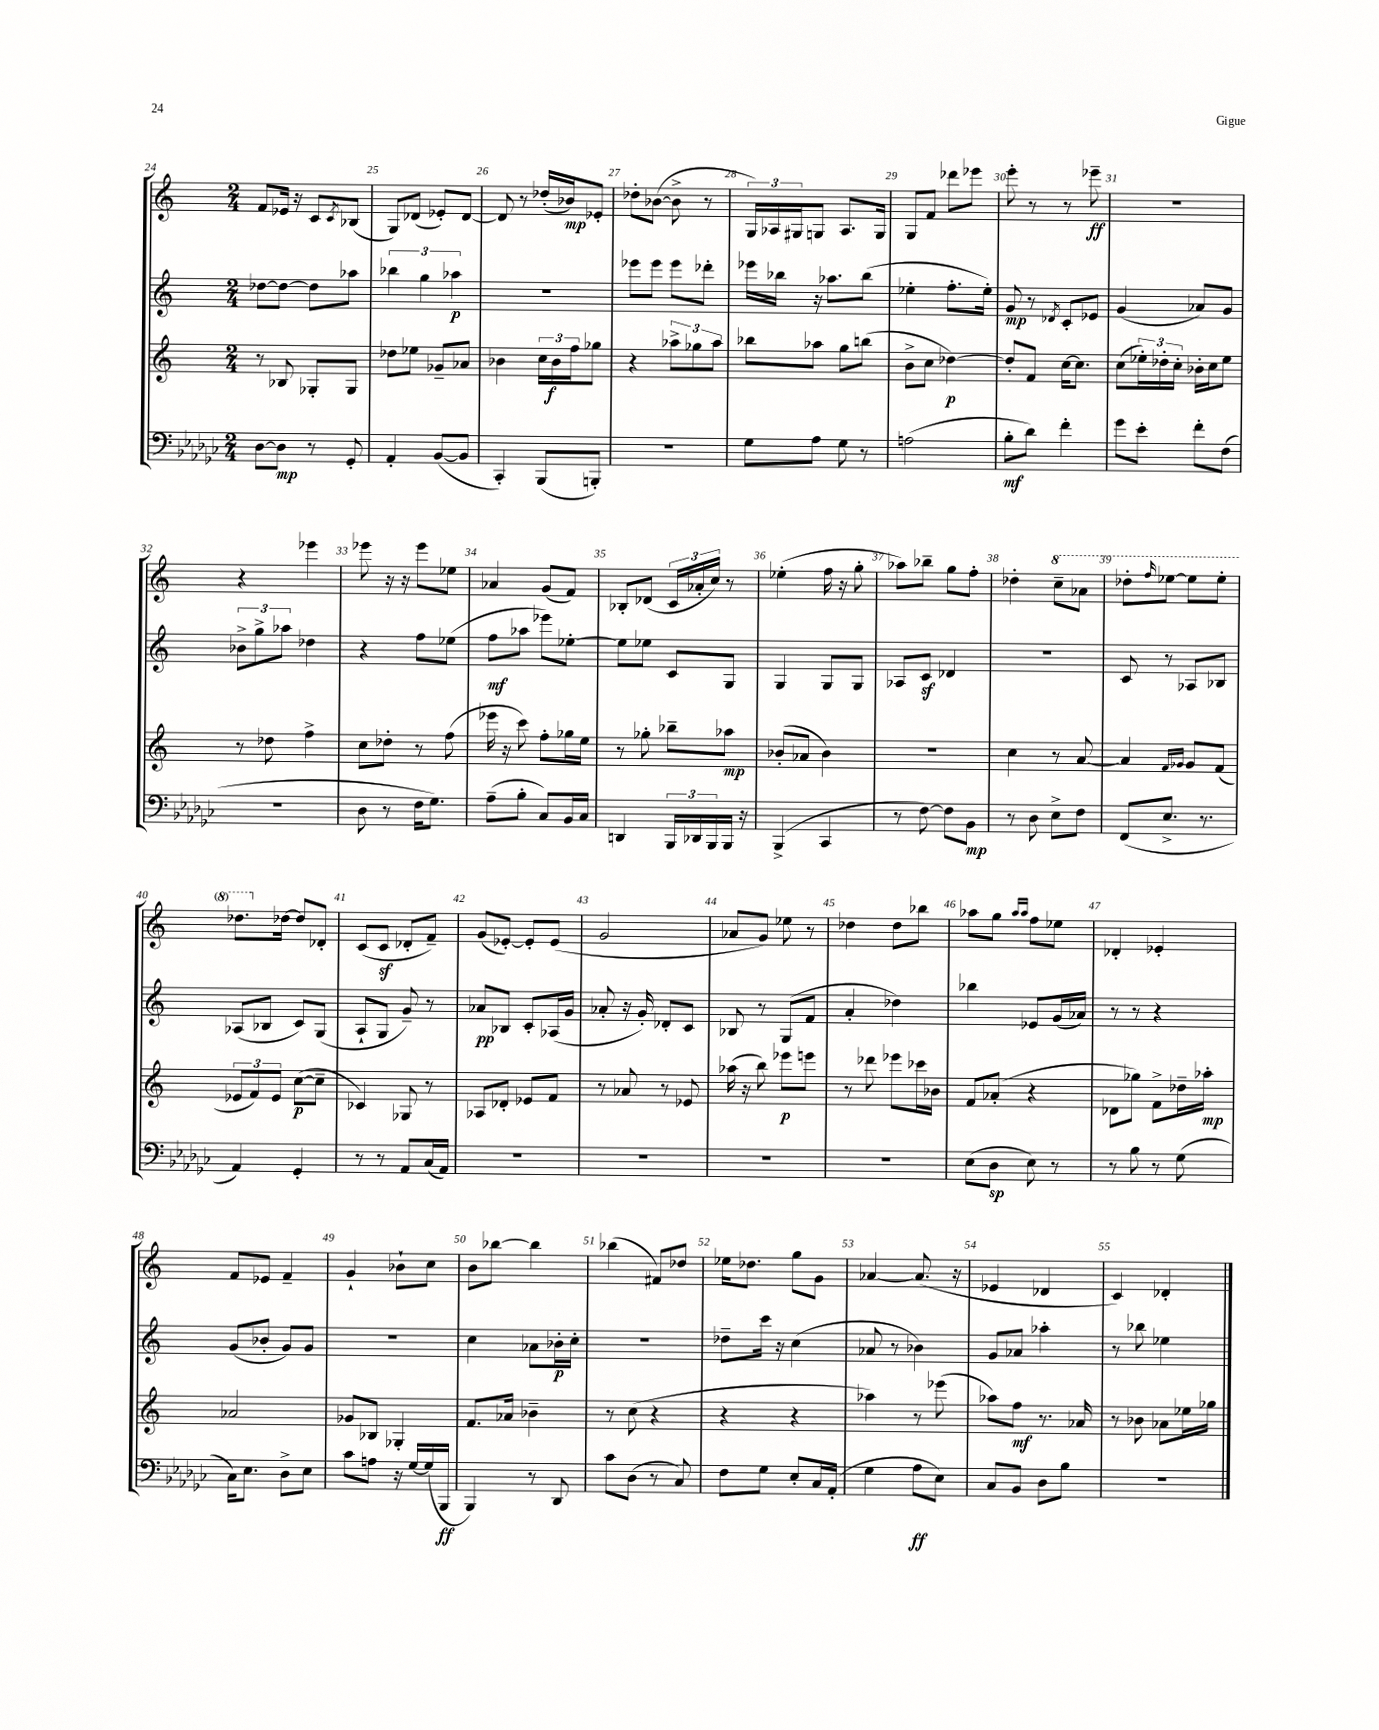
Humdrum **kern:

**kern	**kern	**kern	**kern
*staff4	*staff3	*staff2	*staff1
*clefF4	*clefG2	*clefG2	*clefG2
*k[b-e-a-d-g-c-]	*k[]	*k[]	*k[]
*M2/4	*M2/4	*M2/4	*M2/4
[8D-	8r	[8dd-	8f
8D-]	8B-	8dd-_	16e-
.	.	.	16r
8r	8G-'	8dd-]	8c
.	.	.	8qc
8GG-'	8G-	8aa-	(8B-
=	=	=	=
4AA-'	8dd-	6bb-	8G)
.	8ee-	.	(8d-
.	.	6gg	.
([8BB-	8g-~	.	8e-')
.	.	6aa-	.
8BB-]	8a-	.	[8d-
=	=	=	=
4CC-')	4b-	2r	8d-]
.	.	.	8r
(8BBB-	24cc	.	(16dd-'
.	24b-	.	.
.	.	.	16b-)
.	24ff	.	.
8BBB')	8gg-	.	8e-'
=	=	=	=
2r	4r	8eee-	8dd-'
.	.	8eee-	([8b-
.	12aa-^	8eee-	8b-^]
.	12gg-	.	.
.	.	8ddd-'	8r
.	12aa-	.	.
=	=	=	=
8G-	8bb-	16eee-	24G)
.	.	.	24A-
.	.	16bb-	.
.	.	.	24G#
8A-	8aa-	16r	8G
.	.	8.aa-	.
8G-	8gg	.	8.A-
8r	(8bb	(8bb-	.
.	.	.	16G
=	=	=	=
(2A	8b^	4ee-'	8G
.	8cc	.	8f
.	[4dd-)	8.ff'	8ddd-
.	.	.	8eee-
.	.	16ee-')	.
=	=	=	=
8B-'	8dd-']	8g	8eee'
8d-)	8f	8r	8r
.	.	8qd-	.
4f'	[16cc	8c'	8r
.	8.cc]	.	.
.	.	8e-	8eee-~
=	=	=	=
8g-	(8cc	(4g	2r
8e-'	24ee-')	.	.
.	24dd-'	.	.
.	24cc'	.	.
8f'	16b-'	8a-)	.
.	16cc	.	.
(8F	8ee-	8g	.
=	=	=	=
2r	8r	12b-^	4r
.	.	12gg^	.
.	8dd-	.	.
.	.	12aa-	.
.	4ff^	4dd-	4eee-
=	=	=	=
8D-	8cc	4r	8eee-
8r	8dd-'	.	16r
.	.	.	16r
16F	8r	8ff	8eee-
8.G-)	.	.	.
.	(8ff	(8ee-	8ee-
=	=	=	=
(8A-~	16eee-	8ff	4a-
.	16r	.	.
8B-'	8ccc)	8aa-	.
8C-)	8ff'	8eee-)	(8g
16BB-	16gg-	[8ee-'	8f)
16C-	16ee	.	.
=	=	=	=
4DD	8r	8ee-]	8B-'
.	8gg-'	8ee-	(8d-
24BBB-	8bb-~	8c	24c
24DD-	.	.	24a-'
24BBB-	.	.	24cc)
16BBB-	8aa-	8G	8r
16r	.	.	.
=	=	=	=
(4BBB-^	(8b-'	4G	(4ee-'
.	8a-	.	.
4CC-	4b-)	8G	16ff
.	.	.	16r
.	.	8G	8gg'
=	=	=	=
8r	2r	8A-	8aa-)
[8F)	.	8c	8bb-~
8F]	.	4d-	8gg
8BB-	.	.	8ff'
=	=	=	=
8r	4cc	2r	4dd-'
8D-	.	.	.
8E-^	8r	.	8ccc~
8F	[8a	.	8aa-
=	=	=	=
(8FF	4a]	8c	8ddd-'
.	.	.	16qqfff
8.E-^	.	8r	[8eee-
.	16qqf	.	.
.	16qqg-	.	.
.	8g-	8A-	8eee-]
8.r	.	.	.
.	(8f	8B-	8eee-'
=	=	=	=
4AA-)	12e-	(8A-	8.ddd-
.	12f)	.	.
.	.	8B-	.
.	12e-	.	.
.	.	.	[16dd-
4GG-'	([8cc	8c)	8dd-]
.	8cc~]	(8G	8d-'
=	=	=	=
8r	4c-)	8A`	(8c
8r	.	8G	8c
8AA-	8G-	8g~)	8d-'
(16C-	8r	8r	8f~)
16AA-)	.	.	.
=	=	=	=
2r	8A-	8a-	(8g
.	8d-'	8B-	[8e-')
.	8e-	8c'	8e-']
.	8f	(16A-	(8e-
.	.	16g	.
=	=	=	=
2r	8r	8a-'	2g
.	8a-	16r	.
.	.	16g')	.
.	8r	8d-'	.
.	8e-	8c	.
=	=	=	=
2r	(16aa-	8B-	8a-
.	16r	.	.
.	8bb)	8r	8g)
.	8eee-	(8G	8ee-
.	8eee	8f	8r
=	=	=	=
2r	8r	4a'	4dd-
.	8ddd-	.	.
.	8eee-	4dd-)	8dd-
.	16ccc-	.	8bb-
.	16b-	.	.
=	=	=	=
(8E-	8f	4bb-	8aa-
8D-	(8a-'	.	8gg
.	.	.	16qqaa-
.	.	.	16qqaa-
8E-)	4r	8e-	8ff
8r	.	(16g	8ee-
.	.	16a-)	.
=	=	=	=
8r	8d-	8r	4d-'
8B-	8gg-)	8r	.
8r	8f^	4r	4e-'
(8G-	16dd-~	.	.
.	16aa-'	.	.
=	=	=	=
16C-)	2a-	(8g	8f
8.E-	.	.	.
.	.	8b-'	8e-
8D-^	.	8g)	4f~
8E-	.	8g	.
=	=	=	=
8c-	8g-	2r	4g`
8A	8B-	.	.
16r	4G-'	.	8b-`
[16G-	.	.	.
(16G-]	.	.	8cc
16BBB-	.	.	.
=	=	=	=
4BBB-)	8.f	4cc	8b
.	.	.	[8bb-
.	16a-	.	.
8r	4b-~	8a-	4bb-]
8DD-	.	16b-'	.
.	.	16cc'	.
=	=	=	=
8c-	8r	2r	(4bb-
(8D-	(8cc	.	.
8r	4r	.	8f#)
8C-)	.	.	8dd-
=	=	=	=
8F	4r	8dd-~	16ee-
.	.	.	8.dd-
8G-	.	16ccc	.
.	.	16r	.
8E-'	4r	(4cc	8gg
16C-	.	.	8g
(16AA-'	.	.	.
=	=	=	=
4G-	4aa-)	8a-	[4a-
.	.	8r	.
8A-	8r	4b-)	(8.a-]
8E-)	(8eee-	.	.
.	.	.	16r
=	=	=	=
8C-	8aa-)	8g	4e-
8BB-	8ff	8a-	.
8D-	8.r	4aa-'	4d-
8B-	.	.	.
.	16a-	.	.
=	=	=	=
2r	8r	8r	4c)
.	8b-	8bb-	.
.	8a-	4ee-	4d-'
.	16ee-	.	.
.	16gg-	.	.
==	==	==	==
*-	*-	*-	*-
